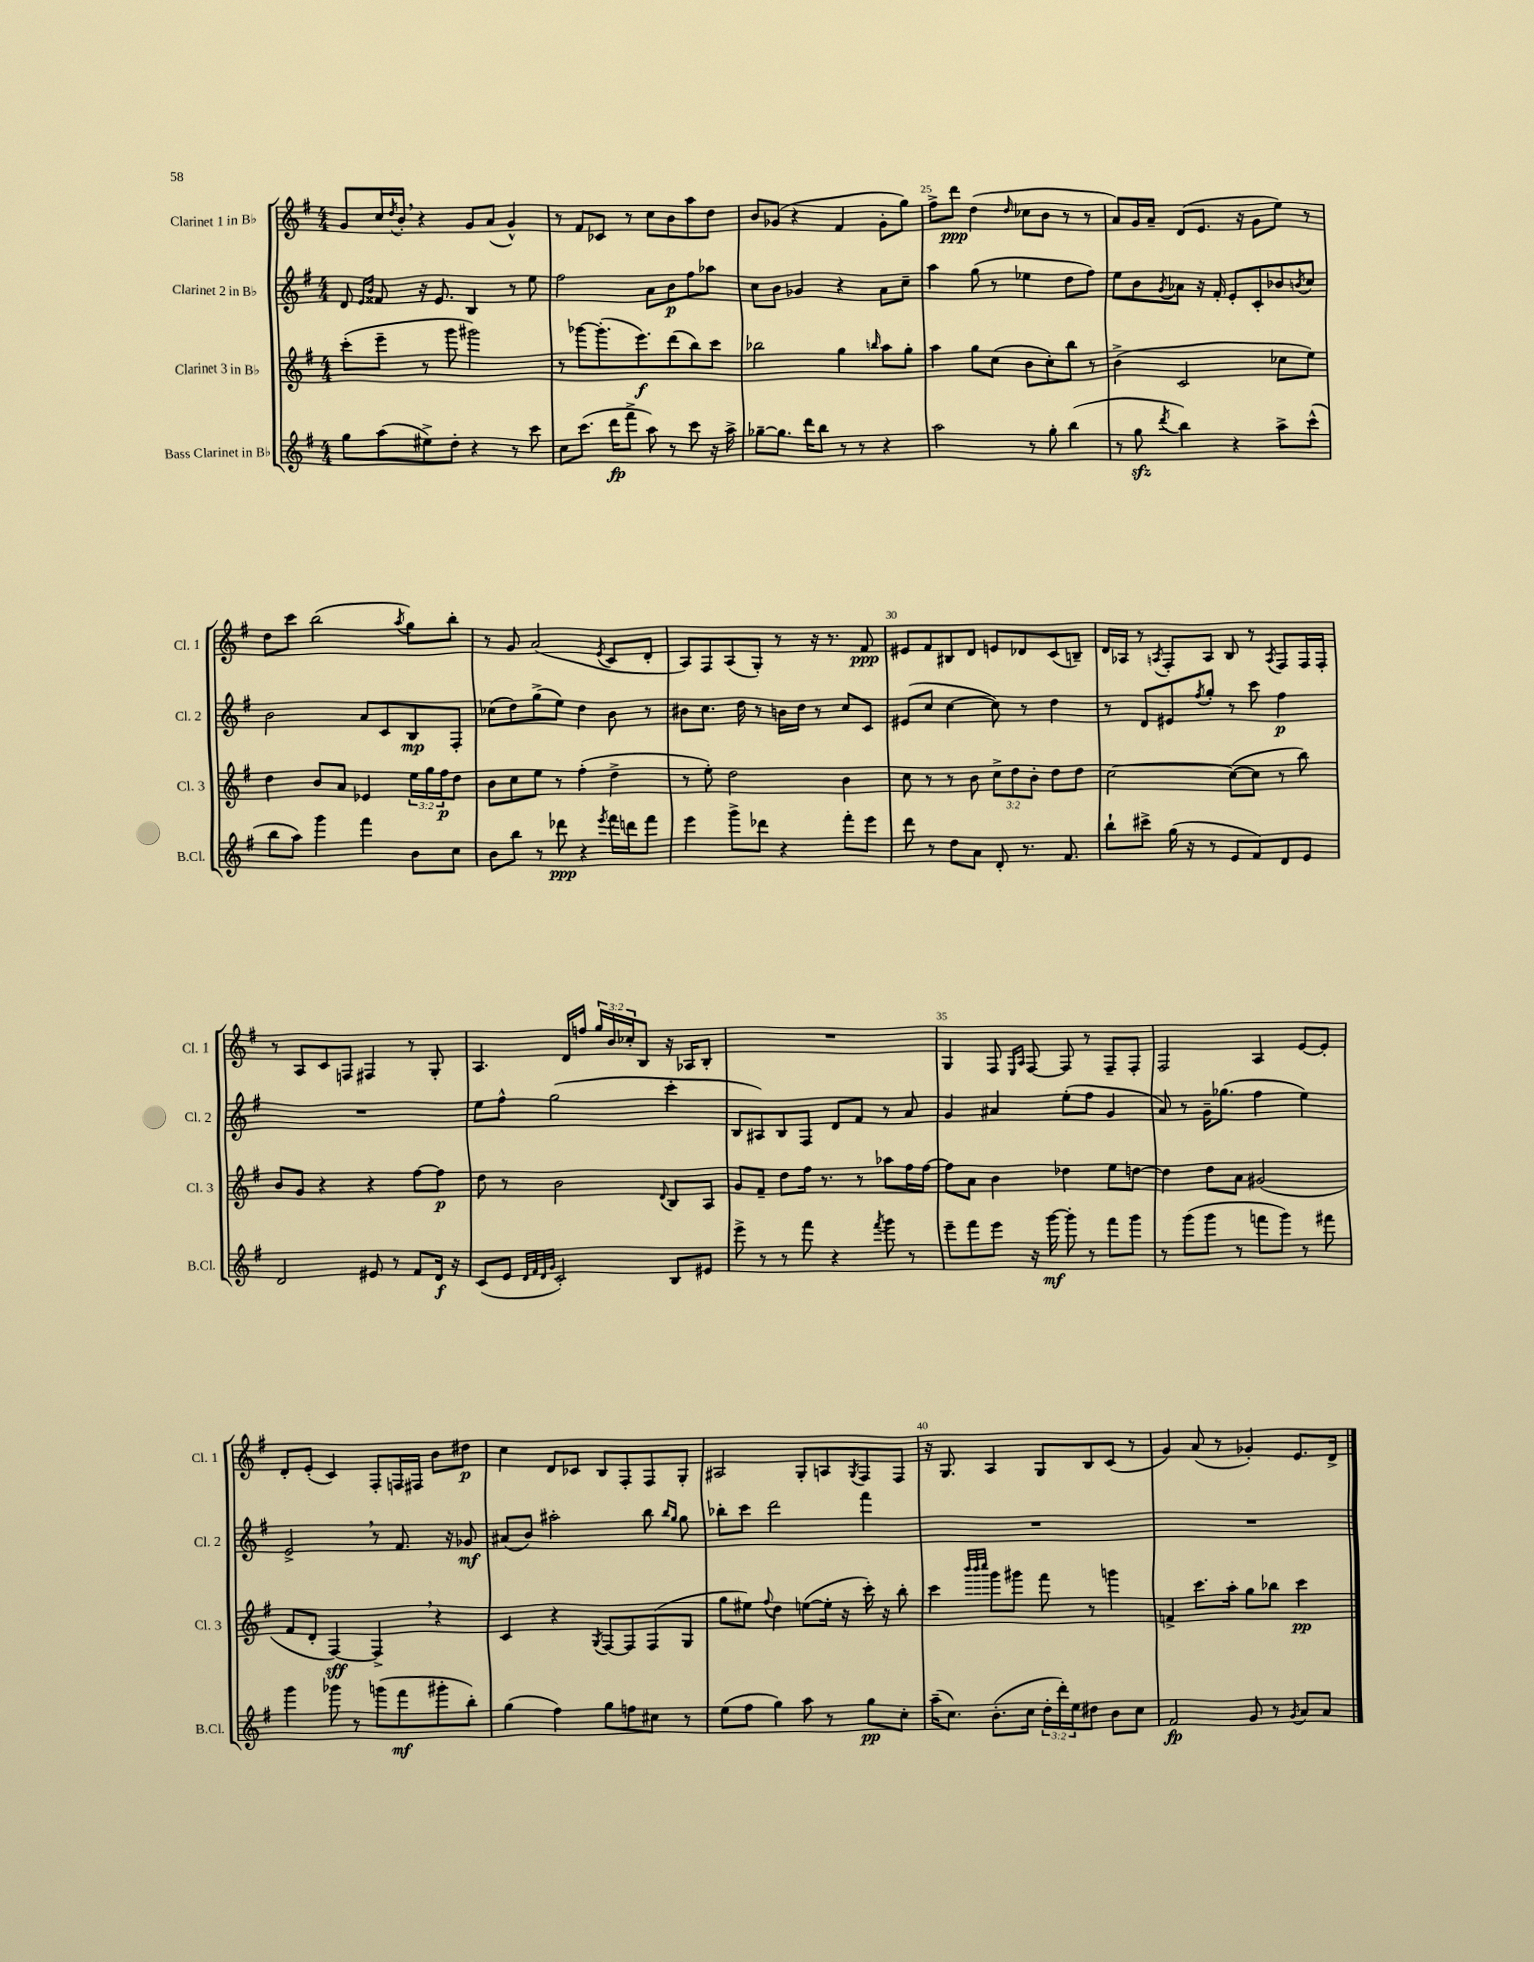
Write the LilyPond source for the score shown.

<<
\new StaffGroup <<
\new Staff = "s0" \with { instrumentName = "Clarinet 1 in Bb" shortInstrumentName = "Cl. 1" } {
    \clef treble \key g \major \numericTimeSignature \time 4/4 \override Staff.TupletNumber.text = #tuplet-number::calc-fraction-text
    g'8 c''16 \acciaccatura { d''8 } b'16-. \breathe r4 g'8 a'8( g'4-^) |
    r8 fis'8 ces'8 r8 c''8 b'8 a''8 d''8 |
    b'8 ges'8( r4 fis'4 ges'8-. g''8) |
    fis''8-> d'''8\ppp d''4( \grace { d''16 } ces''8 b'8 r8 r8 |
    a'8) g'16 a'16-- d'8( e'8. r16 g'8 e''8) r8 |
    d''8 c'''8 b''2( \acciaccatura { a''8 } g''8) b''8-. |
    r8 g'8 a'2( \acciaccatura { e'8 } c'8 d'8-. |
    a8) fis8 a8( g8-.) r8 r16 r8. fis'8\ppp |
    eis'8 fis'8 bis8 d'8 e'8 des'8 c'8( b8--) |
    d'16 aes16 r8 \acciaccatura { a8 } fis8-. a8 b8 r8 \acciaccatura { a8 } fis8 fis16 fis16-. |
    r8 a8 c'8 f8 fis4 r8 g8-. |
    a4. d'16 f''16 \tuplet 3/2 { g''16 b'16 ces''16-. } b8 r16 aes16 b8-. |
    R1 |
    g4 fis8 \grace { e16 a16 } fis8~ fis8 r8 fis8-- fis8-. |
    fis2 a4 e'8~ e'8-. |
    d'8-. e'8-.( c'4) fis8-. f16 fis16 b'8 dis''8\p |
    c''4 d'8 ces'8 b8 fis8-. fis8 g8-. |
    ais2 g8-. a8 \acciaccatura { g8 } fis8 fis8 |
    r16 g8. a4 g8 b8 c'8( r8 |
    g'4) a'8( r8 ges'4-.) e'8. d'16-> \bar "|." |
}
\new Staff = "s1" \with { instrumentName = "Clarinet 2 in Bb" shortInstrumentName = "Cl. 2" } {
    \clef treble \key g \major \numericTimeSignature \time 4/4
    d'8 \grace { e'16 b'16 } fisis'8 r16 e'8. b4 r8 e''8 |
    fis''2 a'8 b'8\p fis''8 aes''8 |
    c''8 b'8 ges'4 r4 a'8 c''8-- |
    a''4 g''8( r8 ees''4 d''8 fis''8) |
    e''8 b'8 \acciaccatura { g'8 } aes'8 r16 fis'16-. e'8-. c'8-. bes'8 \acciaccatura { b'8 } c''8 |
    b'2 a'8 c'8 b8\mp fis8-. |
    ces''8( d''8) g''8->( e''8) d''4 b'8 r8 |
    bis'8 c''8. d''16 r8 b'16 d''16 r8 c''8 c'8 |
    eis'8( c''8 c''4~ c''8) r8 d''4 |
    r8 d'8 eis'8 \acciaccatura { fis''8 } g''8-. r8 c'''8 fis''4\p |
    R1 |
    e''8 fis''8-^ g''2( c'''4-. |
    b8 ais8) b8 fis8 d'8 fis'8 r8 a'8 |
    g'4 ais'4 e''8-.( fis''8 g'4 |
    a'8) r8 g'16-- ges''8.( fis''4 e''4) |
    e'2-> \breathe r8 fis'8. r16 ges'8\mf |
    ais'8( b'8) ais''2-. b''8 \grace { b''16 g''16 } g''8 |
    bes''8-. c'''8 d'''2 fis'''4 |
    R1 |
    R1 \bar "|." |
}
\new Staff = "s2" \with { instrumentName = "Clarinet 3 in Bb" shortInstrumentName = "Cl. 3" } {
    \clef treble \key g \major \numericTimeSignature \time 4/4 \override Staff.TupletNumber.text = #tuplet-number::calc-fraction-text
    c'''8-.( e'''8-- r8 g'''8 gis'''2) |
    r8 ges'''8~ ges'''8.-.( e'''8.\f) d'''8( b''8) c'''8 |
    bes''2 g''4 \grace { b''16 } a''8 g''8-. |
    a''4 g''8 c''8( b'8 c''8-.) b''8 r8 |
    b'4->( c'2 ces''8 e''8) |
    d''4 b'8 a'8 ees'4 \tuplet 3/2 { e''16 g''16 fis''16\p } d''8 |
    b'8 c''8 e''8 r8 fis''4-.( d''4-> |
    r8 e''8-.) d''2 b'4 |
    c''8 r8 r8 b'8 \tuplet 3/2 { c''8-> d''8 b'8-. } d''8 d''8 |
    c''2~ c''8~( c''8 r8 b''8) |
    b'8 g'8 r4 r4 fis''8~ fis''8\p |
    d''8 r8 b'2 \appoggiatura { d'8 } b8 a8 |
    g'8 fis'8-- d''8 fis''16 r8. r8 aes''8 fis''16 fis''16~ |
    fis''8 a'8 b'4 des''4 e''8 d''8~ |
    d''4 d''8 a'8 gis'2( |
    fis'8 d'8-. fis4~\sff) fis4-> \breathe r4 |
    c'4 r4 \acciaccatura { g8 } fis8~ fis8 fis8( g8 |
    g''8 eis''8) \appoggiatura { fis''8 } d''4 e''8~( e''16-. r16 c'''16-.) r16 b''8-. |
    c'''4 \grace { b'''32 b'''32 c''''32 } g'''8 gis'''8 fis'''8 r8 g'''4 |
    f'4-> c'''8. a''16-. g''8 bes''8 c'''4\pp \bar "|." |
}
\new Staff = "s3" \with { instrumentName = "Bass Clarinet in Bb" shortInstrumentName = "B.Cl." } {
    \clef treble \key g \major \numericTimeSignature \time 4/4 \override Staff.TupletNumber.text = #tuplet-number::calc-fraction-text
    g''8 a''8( eis''8->) d''8-. r4 r8 c'''8 |
    c''8 c'''8.( d'''16\fp fis'''8-> a''8) r8 c'''8 r16 a''16-> |
    ges''8~-- ges''8. d'''16 b''8 r8 r8 r4 |
    a''2 r8 g''8-. b''4( |
    r8 g''8\sfz \acciaccatura { d'''8 } b''4) r4 a''8-> c'''8-^( |
    b''8 a''8) g'''4 fis'''4 b'8 c''8 |
    b'8 b''8 r8 des'''8\ppp r4 \acciaccatura { e'''8 } fis'''16 d'''16 fis'''8 |
    e'''4 g'''8-> des'''8 r4 fis'''8-. e'''8 |
    d'''8 r8 d''8 a'8 d'8-. r8. fis'8. |
    b''8-! cis'''8-> g''16( r16 r8 e'8 fis'8) d'8 e'8 |
    d'2 eis'8 r8 fis'8 d'16\f r16 |
    c'8( e'8 \grace { d'32 fis'32 d'32 g'32 } c'2-.) b8 eis'8 |
    e'''8-> r8 r8 fis'''8 r4 \acciaccatura { fis'''8 } g'''8 r8 |
    e'''8-- fis'''8 e'''8 r16 g'''16~\mf g'''8-. r8 fis'''8 g'''8 |
    r8 g'''8( g'''8 r8 f'''8 g'''8) r8 fis'''8 |
    g'''4 ges'''8 r8 g'''8( fis'''8\mf gis'''8-. b''8-.) |
    g''4( fis''4) g''8 f''8 cis''8 r8 |
    e''8( fis''8 g''4) a''8 r8 g''8\pp c''8-. |
    a''16--( c''8.) b'8.-.( c''16 \tuplet 3/2 { d''16-. d'''16-.) e''16 } dis''8 b'8 c''8 |
    fis'2\fp g'8 r8 \acciaccatura { g'8 } a'8 a'8 \bar "|." |
}
>>
>>
\layout { \context { \Score currentBarNumber = #22 \override BarNumber.break-visibility = ##(#f #t #t) barNumberVisibility = #(every-nth-bar-number-visible 5) } }
